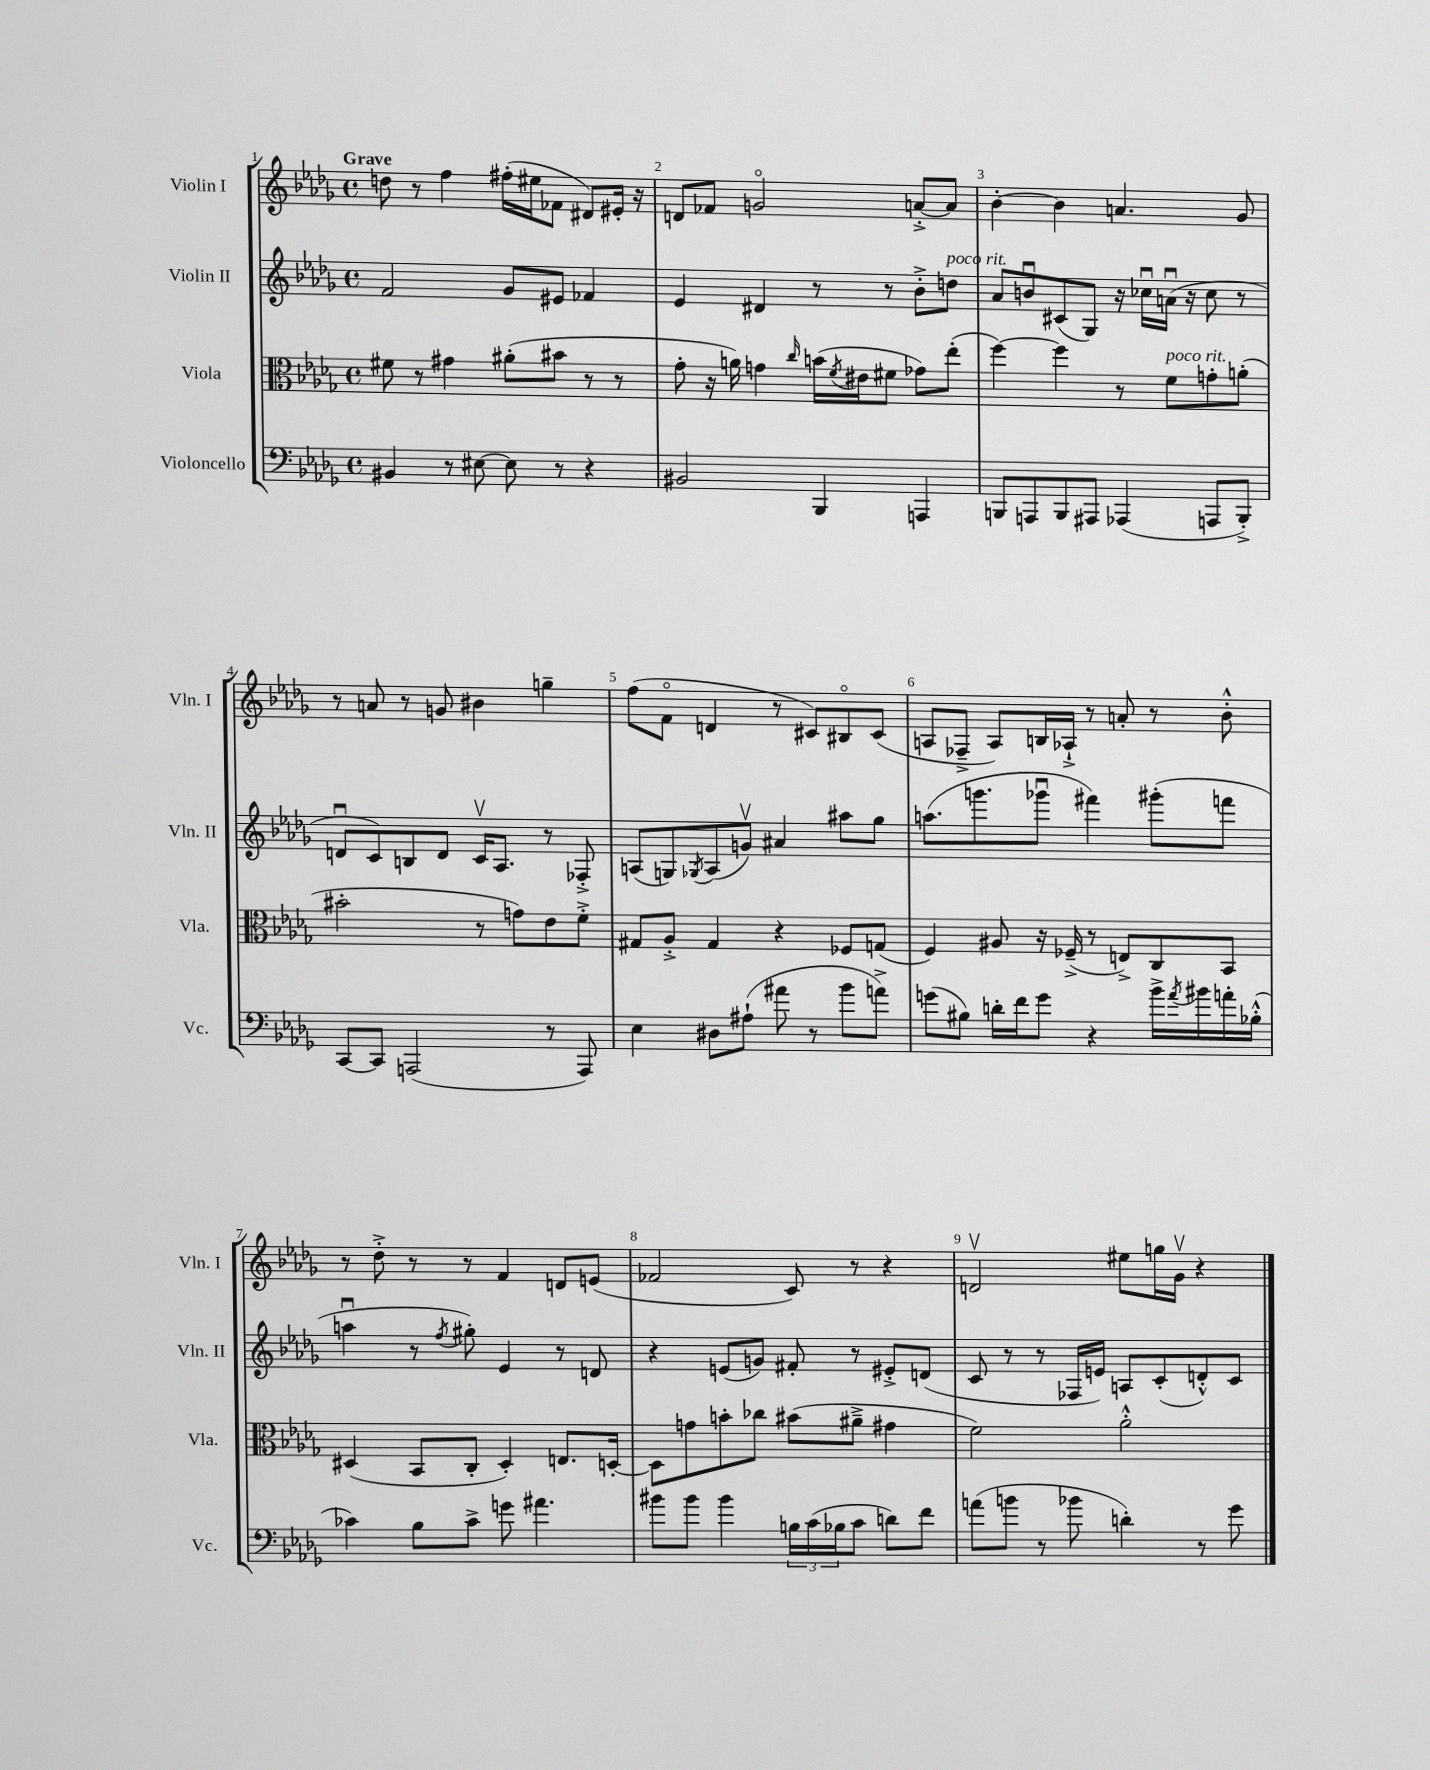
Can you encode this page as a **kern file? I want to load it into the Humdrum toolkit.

**kern	**kern	**kern	**kern
*part4	*part3	*part2	*part1
*staff4	*staff3	*staff2	*staff1
*I"Violoncello	*I"Viola	*I"Violin II	*I"Violin I
*I'Vc.	*I'Vla.	*I'Vln. II	*I'Vln. I
*clefF4	*clefC3	*clefG2	*clefG2
*k[b-e-a-d-g-]	*k[b-e-a-d-g-]	*k[b-e-a-d-g-]	*k[b-e-a-d-g-]
*M4/4	*M4/4	*M4/4	*M4/4
*met(c)	*met(c)	*met(c)	*met(c)
=1	=1	=1	=1
!	!	!	!LO:TX:a:B:t=Grave
4BB#X/	8f#X\	2f/	8ddn\
.	8r	.	8r
8r	4g#X\	.	4ff\
[8E#X\	.	.	.
8E#\]	(8a#X'\L	8g-/L	(16ff#X'\LL
.	.	.	16ee#X\J
8r	8b#X\J	8e#X/J	8f-X\J
4r	8r	4f-X/	8d#X/L)
.	8r	.	16e#X'/Jk
.	.	.	16r
=2	=2	=2	=2
2BB#X/	8g-'\	4e-/	8dn/L
.	16r	.	8f-X/J
.	16an\)	.	.
.	4gn\	4d#X/	2gn/
.	16qqcc/	.	.
4BBB-/	(16bn\LL	8r	.
.	8qf/	.	.
.	16e#X\J	.	.
.	8f#X\J	8r	.
4AAAn/	8g-X\L)	8b-'^\L	[8an'^/L
!	!	!LO:TX:a:i:t=poco rit.	!
.	(8ee-'\J	8ddn\J	8a/J]
=3	=3	=3	=3
8BBBn/L	[4ff\)	8a-/L	[4b-'\
8AAAn/	.	8bnu/	.
8BBB/	4ff\]	(8c#X/	4b-\]
8AAA#X/J	.	8G-/J)	.
(4AAA-X/	8r	16r	4.an/
.	.	16cc-Xu\LL	.
!	!LO:TX:a:i:t=poco rit.	!	!
.	8f\L	(16anu\JJ	.
.	.	16r	.
8AAAn/L	8gn'\	8cc-\	.
8BBB'^/J)	(8an'\J	8r	8g-/
!!LO:LB:g=z
=4	=4	=4	=4
[8CC/L	2b#X'\	8dnu/L	8r
8CC/J]	.	8c/)	8an/
(2AAAn/	.	8Bn/	8r
.	.	8d/J	8gn/
.	8r	16cv/KL	4b#X\
.	.	8.A-/J	.
.	8gn\L)	.	.
8r	8e-\	8r	4ggn~\
8AAA/)	8f'^\J	8F-X'^/	.
=5	=5	=5	=5
4E-\	8G#X/L	(8An/L	(8ff\L
.	8A-'^/J	8Gn/)	8f\J
.	.	8qG-X/	.
8D#X\L	4G#/	(8A/	4dn/
(8A#X`\J	.	8gnv/J)	.
8a#X\	4r	4a#X/	8r
8r	.	.	8c#X/L)
8b-\L	8F-X/L	8aa#X\L	8B#X/
8an^\J)	(8Gn/J	8gg-\J	(8c#/J
=6	=6	=6	=6
(8gn\L	4F/)	(8.aan\L	8An/L
8B#X\J)	.	.	8F-X~^/J
.	.	8.gggn\	.
16dn'\LL	8A#X/	.	8A/L)
16f\J	.	.	.
8g\J	16r	8ggg-Xu\J	16Bn/L
.	(16F-X~^/	.	16A-X`^/JJ
4r	8r	4fff#X\)	8r
.	8En^/L)	.	8an'/
16b-^\LL	8C/	(8ggg#X'\L	8r
8qa-/	.	.	.
16b#X\	.	.	.
16an'\	8BB-/J	8fffn\J	8b-'^^\
(16B-X'^^\JJ	.	.	.
!!LO:LB:g=z
=7	=7	=7	=7
4c-X\)	(4D#X/	4aanu\	8r
.	.	.	8dd-'^\
8B-\L	8BB-/L	8r	8r
.	.	8qff/	.
8c-^\J	8C'/J	8gg#X'\)	8r
8gn\	4D#'/)	4e-/	4f/
4.a#X\	.	.	.
.	8.En/L	8r	8dn/L
.	.	8dn/	(8en/J
.	[16Dn'/Jk	.	.
=8	=8	=8	=8
8b#X\L	8D\L]	4r	2f-X/
8b#\J	8gn\	.	.
4b#\	8bn'\	(8en/L	.
.	8cc-X\J	8gn/J)	.
24Bn\LL	(8b#X\L	8f#X'/	8c/)
(24c\	.	.	.
24B-X\J	.	.	.
8c\J	8a#X~^\J	8r	8r
8dn\L)	4g#X\	8e#X'^/L	4r
8f\J	.	(8dn/J	.
=9	=9	=9	=9
(8an\L	2f\)	8c/	2dnv/
8bn\J	.	8r	.
8r	.	8r	.
8b-X\	.	16F-X/LL	.
.	.	16en/JJ)	.
4dn'\)	2a-'^^\	8An/L	8ee#X\L
.	.	(8c'/	16ggn\L
.	.	.	16g-v\JJ
8r	.	8dn'^^/)	4r
8g-\	.	8c/J	.
==	==	==	==
*-	*-	*-	*-
